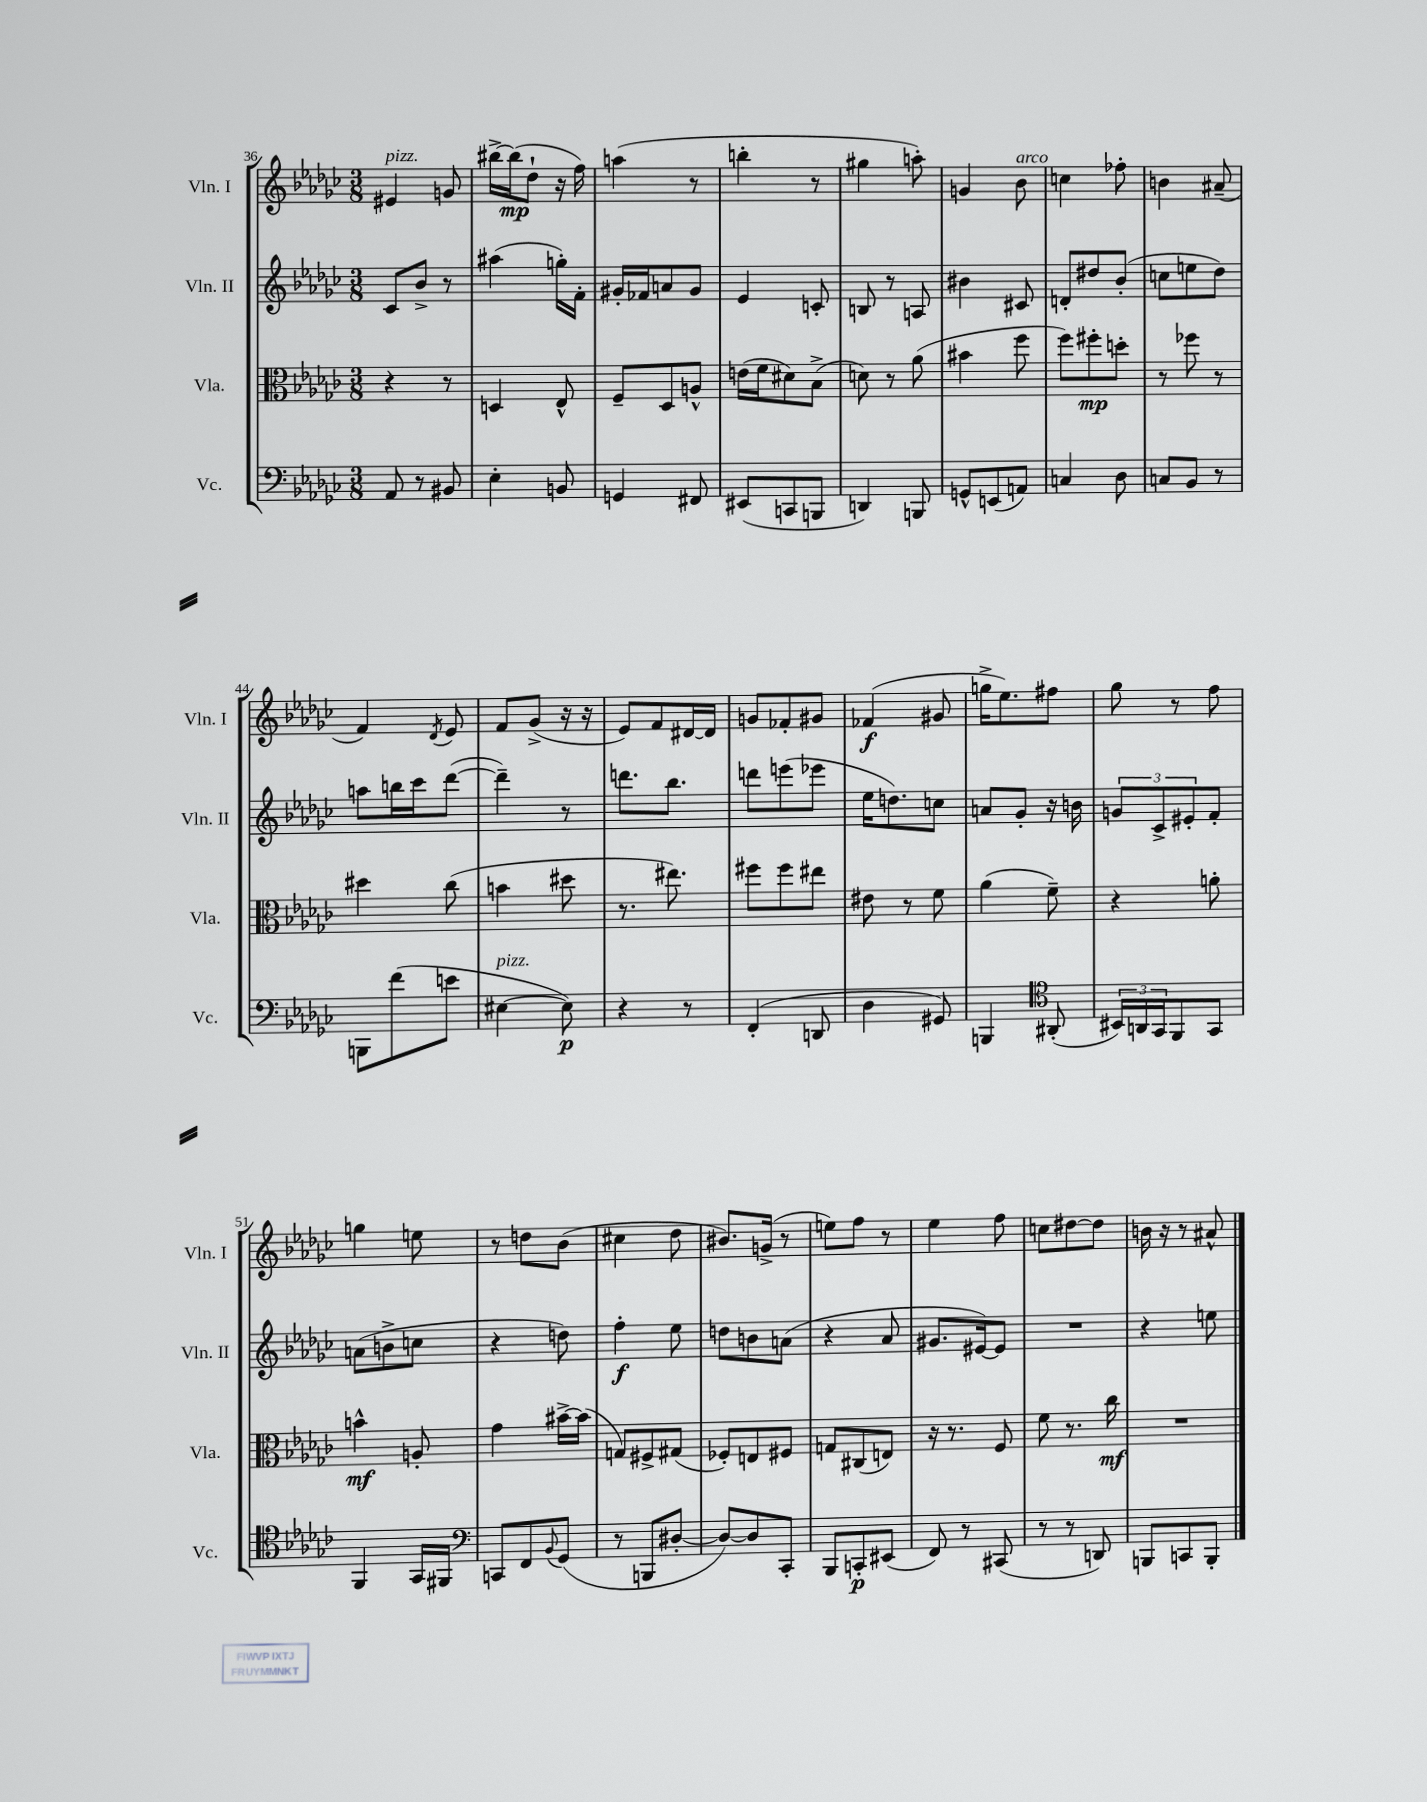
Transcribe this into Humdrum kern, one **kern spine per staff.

**kern	**dynam	**kern	**dynam	**kern	**dynam	**kern	**dynam
*part4	*part4	*part3	*part3	*part2	*part2	*part1	*part1
*staff4	*staff4	*staff3	*staff3	*staff2	*staff2	*staff1	*staff1
*I"Vc.	*	*I"Vla.	*	*I"Vln. II	*	*I"Vln. I	*
*I'Vc.	*	*I'Vla.	*	*I'Vln. II	*	*I'Vln. I	*
*clefF4	*	*clefC3	*	*clefG2	*	*clefG2	*
*k[b-e-a-d-g-c-]	*	*k[b-e-a-d-g-c-]	*	*k[b-e-a-d-g-c-]	*	*k[b-e-a-d-g-c-]	*
*M3/8	*	*M3/8	*	*M3/8	*	*M3/8	*
=36	=36	=36	=36	=36	=36	=36	=36
!	!	!	!	!	!	!LO:TX:a:i:t=pizz.	!
8AA-/	.	4r	.	8c-/L	.	4e#X/	.
8r	.	.	.	8b-^/J	.	.	.
8BB#X/	.	8r	.	8r	.	8gn/	.
=37	=37	=37	=37	=37	=37	=37	=37
4E-'\	.	4Dn/	.	(4aa#X\	.	[16bb#X^\LL	.
.	.	.	.	.	.	(16bb#\J]	mp
.	.	.	.	.	.	8dd-`\J	.
8BBn/	.	8E-^^/	.	16ggn'\LL)	.	16r	.
.	.	.	.	16f'\JJ	.	16ff\)	.
=38	=38	=38	=38	=38	=38	=38	=38
4GGn/	.	8F~/L	.	16g#X'/LL	.	(4aan\	.
.	.	.	.	16f-X/J	.	.	.
.	.	8D-/	.	8an/	.	.	.
8FF#X/	.	8An^^/J	.	8g#/J	.	8r	.
=39	=39	=39	=39	=39	=39	=39	=39
(8EE#X/L	.	(16en\LL	.	4e-/	.	4bbn'\	.
.	.	16f\J	.	.	.	.	.
8CCn/	.	8d#X\)	.	.	.	.	.
8BBBn/J	.	(8B-^\J	.	8cn'/	.	8r	.
=40	=40	=40	=40	=40	=40	=40	=40
4DDn/)	.	8dn\)	.	8Bn/	.	4gg#X\	.
.	.	8r	.	8r	.	.	.
8BBBn/	.	(8a-\	.	8An/	.	8aan'\)	.
=41	=41	=41	=41	=41	=41	=41	=41
8GGn^^/L	.	4b#X\	.	4b#X\	.	4gn/	.
(8EEn/	.	.	.	.	.	.	.
!	!	!	!	!	!	!LO:TX:a:i:t=arco	!
8AAn/J)	.	8ff\	.	8c#X/	.	8b-\	.
=42	=42	=42	=42	=42	=42	=42	=42
4Cn/	.	8ff\L)	.	8dn'/L	.	4ccn\	.
.	.	8ff#X'\	mp	8dd#X/	.	.	.
8D-\	.	8ddn'\J	.	(8b-'/J	.	8ff-X'\	.
=43	=43	=43	=43	=43	=43	=43	=43
8Cn/L	.	8r	.	8ccn\L	.	4bn\	.
8BB-/J	.	8ff-X\	.	8een\	.	.	.
8r	.	8r	.	8dd-\J)	.	(8a#X~/	.
!!LO:LB:g=z
=44	=44	=44	=44	=44	=44	=44	=44
8BBBn\L	.	4dd#X\	.	8aan\L	.	4f/)	.
(8f\	.	.	.	16bbn\L	.	.	.
.	.	.	.	16ccc-\J	.	.	.
.	.	.	.	.	.	8qd-/	.
8en\J	.	(8cc-\	.	([8ddd-\J	.	8e-/	.
=45	=45	=45	=45	=45	=45	=45	=45
!LO:TX:a:i:t=pizz.	!	!	!	!	!	!	!
[4E#X\	.	4bn\	.	4ddd-~\])	.	8f/L	.
.	.	.	.	.	.	(8g-^/J	.
8E#\])	p	8dd#X\	.	8r	.	16r	.
.	.	.	.	.	.	16r	.
=46	=46	=46	=46	=46	=46	=46	=46
4r	.	8.r	.	8.dddn\L	.	8e-/L)	.
.	.	.	.	.	.	8f/	.
.	.	8.ee#X\)	.	8.bb-\J	.	.	.
8r	.	.	.	.	.	[16d#X/L	.
.	.	.	.	.	.	16d#/JJ]	.
=47	=47	=47	=47	=47	=47	=47	=47
(4FF'/	.	8ff#X\L	.	8dddn\L	.	8gn/L	.
.	.	8ff#\	.	(8eeen\	.	8f-X'/	.
8DDn/	.	8ee#X\J	.	8eee-X\J	.	8g#X/J	.
=48	=48	=48	=48	=48	=48	=48	=48
4D-\	.	8e#X\	.	16ee-\KL	.	(4f-X/	f
.	.	.	.	8.ddn\)	.	.	.
.	.	8r	.	.	.	.	.
8GG#X/)	.	8f\	.	8ccn\J	.	8g#X/	.
=49	=49	=49	=49	=49	=49	=49	=49
4BBBn/	.	(4a-\	.	8an/L	.	16ggn^\KL	.
.	.	.	.	.	.	8.ee-\)	.
.	.	.	.	8g-'/J	.	.	.
*clefC4	*	*	*	*	*	*	*
(8AA#X'/	.	8f~\)	.	16r	.	8ff#X\J	.
.	.	.	.	16bn\	.	.	.
=50	=50	=50	=50	=50	=50	=50	=50
24BB#X/LL)	.	4r	.	12gn/L	.	8gg-\	.
24AAn/	.	.	.	.	.	.	.
24GG-/J	.	.	.	12c-^/	.	.	.
8FF/	.	.	.	.	.	8r	.
.	.	.	.	12e#X'/	.	.	.
8GG-/J	.	8an'\	.	8f'/J	.	8ff\	.
!!LO:LB:g=z
=51	=51	=51	=51	=51	=51	=51	=51
4FF/	.	4bn^^\	mf	(8an\L	.	4ggn\	.
.	.	.	.	8bn^\	.	.	.
16GG-/LL	.	8An'/	.	8ccn\J	.	8een\	.
16FF#X/JJ	.	.	.	.	.	.	.
=52	=52	=52	=52	=52	=52	=52	=52
*clefF4	*	*	*	*	*	*	*
8CCn/L	.	4g-\	.	4r	.	8r	.
8FF/	.	.	.	.	.	8ddn\L	.
8qqBB-/	.	.	.	.	.	.	.
(8GG-/J	.	[16b#X^\LL	.	8ddn\)	.	(8b-\J	.
.	.	(16b#\JJ]	.	.	.	.	.
=53	=53	=53	=53	=53	=53	=53	=53
8r	.	8Gn/L)	.	4ff'\	f	4cc#X\	.
8BBBn/L	.	8F#X^/	.	.	.	.	.
[8D#X'/J	.	(8G#X/J	.	8ee-\	.	8dd-\	.
=54	=54	=54	=54	=54	=54	=54	=54
8D#/L_)	.	8F-X'/L)	.	8ddn\L	.	8.b#X/L)	.
8D#/]	.	8En/	.	8bn\	.	.	.
.	.	.	.	.	.	(16gn^/Jk	.
8CC-'/J	.	8F#X/J	.	(8an\J	.	8r	.
=55	=55	=55	=55	=55	=55	=55	=55
8BBB-/L	.	8Gn/L	.	4r	.	8een\L)	.
8CCn'/	p	(8C#X/	.	.	.	8ff\J	.
(8EE#X/J	.	8En/J)	.	8a-/	.	8r	.
=56	=56	=56	=56	=56	=56	=56	=56
8FF/)	.	16r	.	8.g#X/L	.	4ee-\	.
.	.	8.r	.	.	.	.	.
8r	.	.	.	.	.	.	.
.	.	.	.	[16e#X/k)	.	.	.
(8CC#X/	.	8F/	.	8e#/J]	.	8ff\	.
=57	=57	=57	=57	=57	=57	=57	=57
8r	.	8f\	.	4.r	.	8ccn\L	.
8r	.	8.r	.	.	.	[8dd#X\	.
8DDn/)	.	.	.	.	.	8dd#\J]	.
.	.	16cc-\	mf	.	.	.	.
=58	=58	=58	=58	=58	=58	=58	=58
8BBBn/L	.	4.r	.	4r	.	16bn\	.
.	.	.	.	.	.	16r	.
8CCn/	.	.	.	.	.	8r	.
8BBB'/J	.	.	.	8een\	.	8a#X^^/	.
==	==	==	==	==	==	==	==
*-	*-	*-	*-	*-	*-	*-	*-
